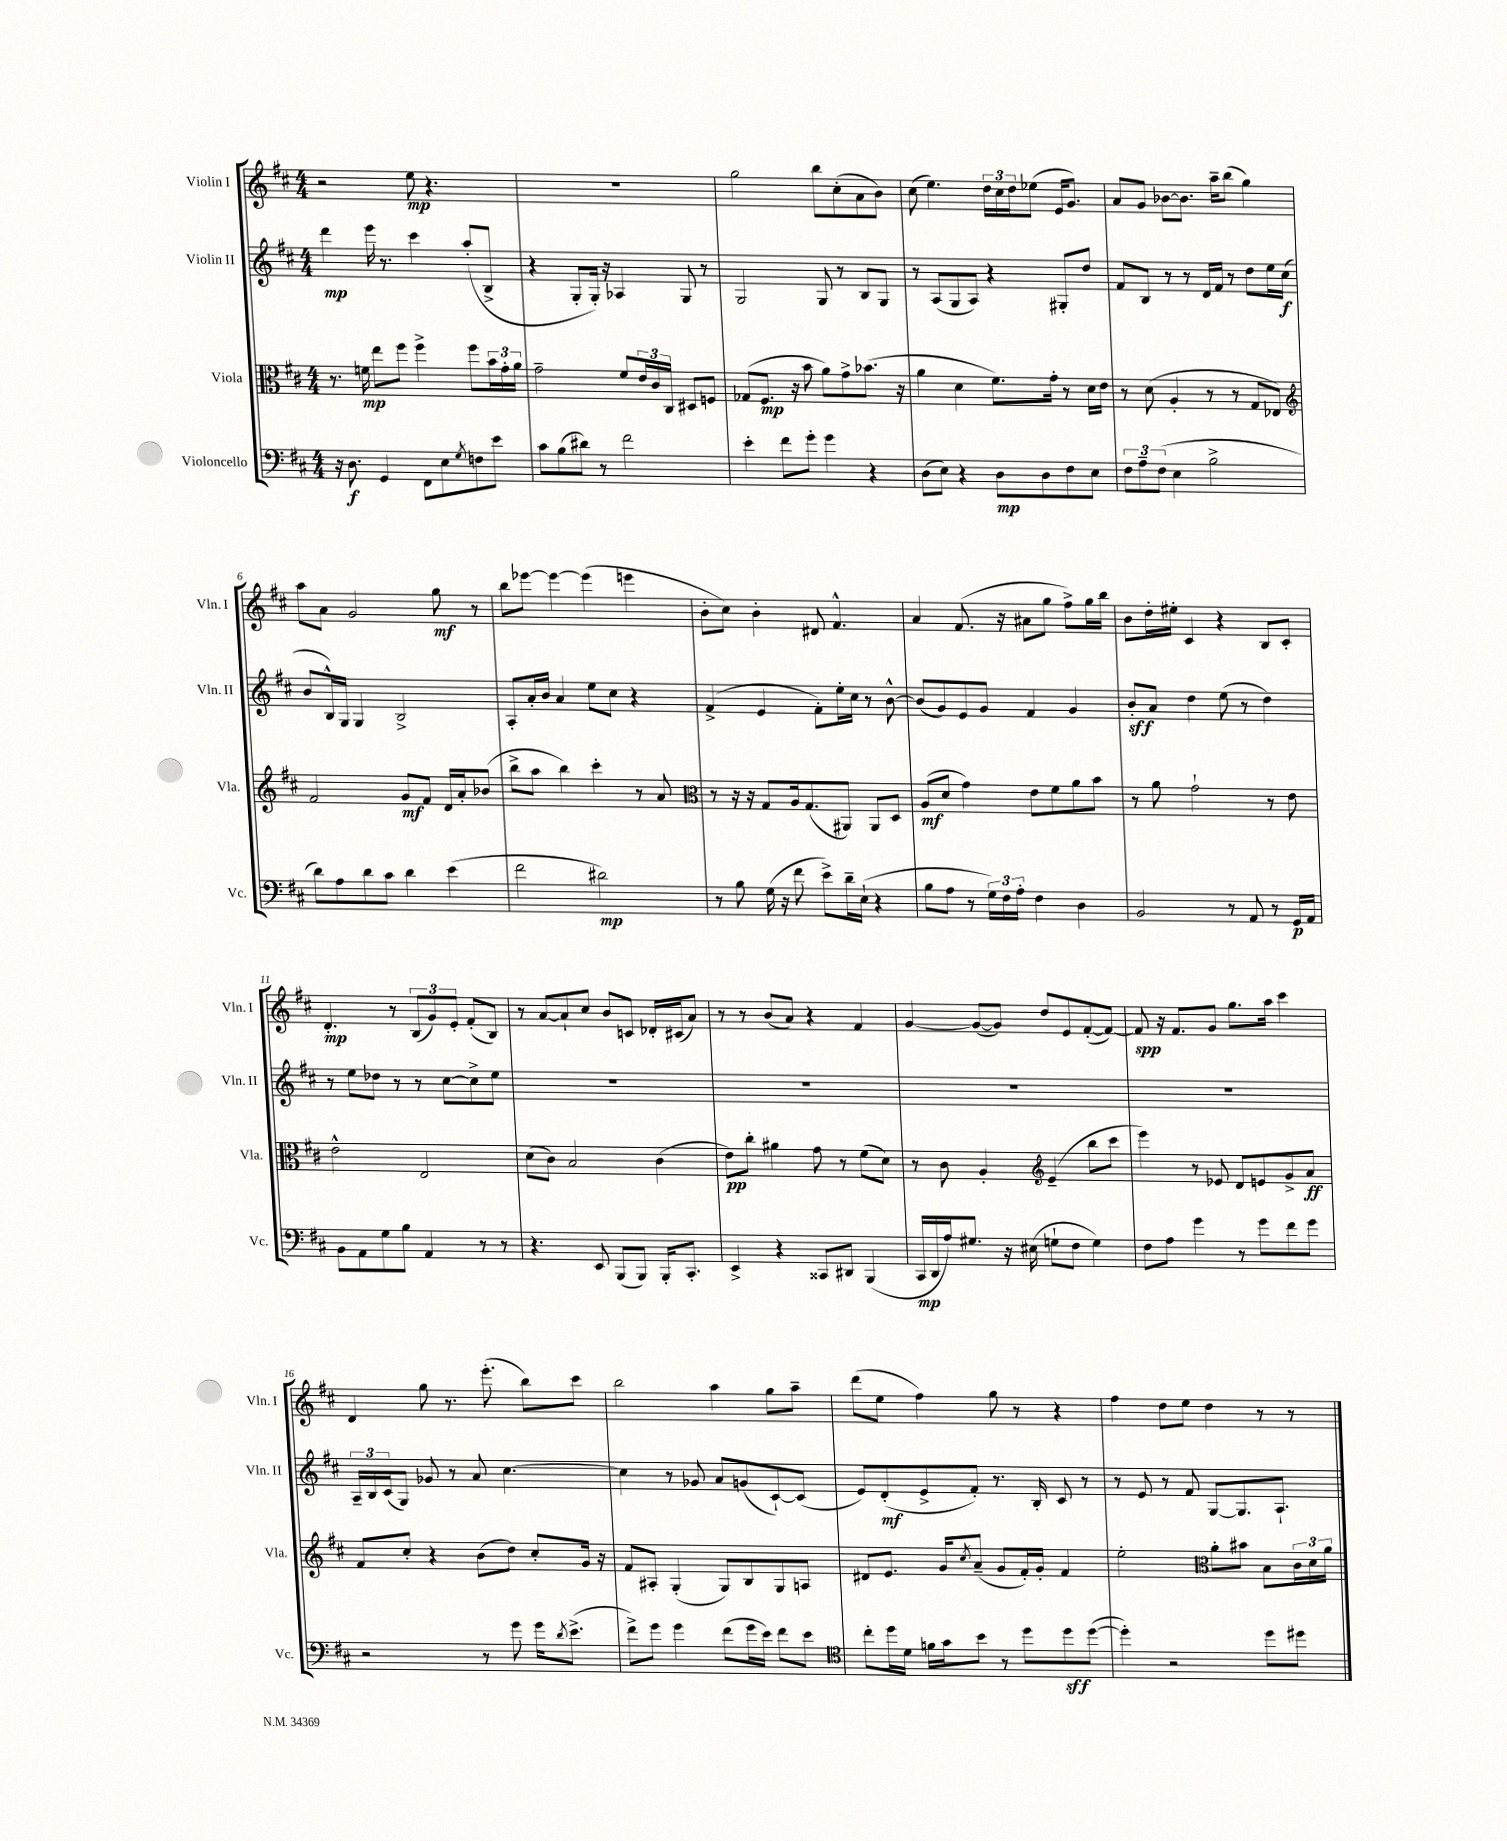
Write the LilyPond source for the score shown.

<<
\new StaffGroup <<
\new Staff = "s0" \with { instrumentName = "Violin I" shortInstrumentName = "Vln. I" } {
    \clef treble \key d \major \numericTimeSignature \time 4/4
    r2 e''8\mp r4. |
    R1 |
    g''2 b''8 cis''8-.( a'8 b'8) |
    cis''8( e''4.) \tuplet 3/2 { d''16 cis''16 d''16 } ees''8( e'16 g'8.) |
    a'8 g'8 bes'8~ bes'8. a''16-- b''8( g''4) |
    a''8 a'8 g'2 g''8\mf r8 |
    b''8 ees'''8~ ees'''4~ ees'''4( e'''4 |
    b'8-. cis''8) b'4-. dis'8 fis'4.-^ |
    a'4 fis'8.( r16 ais'8 g''8 fis''8->) g''16 b''16 |
    b'8 d''16-. eis''16-. cis'4 r4 b8 cis'8-. |
    d'4.-.\mp r8 \tuplet 3/2 { b8( g'8) e'8-. } fis'8-.( b8) |
    r8 a'8~ a'8-! cis''8 b'8 c'8 des'16-. cis'16( a'8) |
    r8 r8 b'8( a'8) r4 fis'4 |
    g'4~ g'8~( g'8) d''8 e'8 fis'8~-.( fis'8~) |
    fis'8\spp r16 fis'8. g'8 g''8. a''16 cis'''4 |
    d'4 g''8 r8. e'''8.-.( b''8) cis'''8 |
    b''2 a''4 g''8 a''8-- |
    d'''8( e''8 fis''4) g''8 r8 r4 |
    fis''4 d''8 e''8 d''4 r8 r8 \bar "|." |
}
\new Staff = "s1" \with { instrumentName = "Violin II" shortInstrumentName = "Vln. II" } {
    \clef treble \key d \major \numericTimeSignature \time 4/4
    d'''4\mp e'''16 r8. cis'''4 a''8-.( b8-> |
    r4 g8-. g16-.) r16 aes4 g8 r8 |
    g2 g8 r8 b8 g8 |
    r8 a8( g8 a8) r4 gis8-. d''8 |
    fis'8 b8 r8 r8 d'16 fis'16 r8 d''8 e''16 cis''16\f( |
    b'8 b16-^) g16 g4 b2-> |
    a8-. a'16-. b'16 a'4 e''8 cis''8 r4 |
    fis'4->( e'4 fis'8-.) e''16-. cis''16 r8 b'8~-^ |
    b'8( g'8) e'8 g'8 fis'4 g'4 |
    b'8-.\sff a'8 d''4 e''8( r8 d''4) |
    r8 e''8 des''8 r8 r8 cis''8~ cis''8-> e''8 |
    R1 |
    R1 |
    R1 |
    R1 |
    \tuplet 3/2 { a16-- b16 cis'16( } g8) ges'8 r8 a'8 cis''4.~ |
    cis''4 r8 ges'8 a'8 g'8( cis'8~-!) cis'8( |
    e'8) d'8-.\mf( e'8-> fis'8-.) r8. b16-. cis'8 r8 |
    r8 e'8 r8 fis'8 g8~ g8. a8.-! \bar "|." |
}
\new Staff = "s2" \with { instrumentName = "Viola" shortInstrumentName = "Vla." } {
    \clef alto \key d \major \numericTimeSignature \time 4/4
    r8. f'16\mp e''8 fis''8 fis''4-> fis''8 \tuplet 3/2 { b'16 g'16-. a'16 } |
    g'2-- fis'8 \tuplet 3/2 { e'16 cis'16 cis16 } dis8 f8 |
    ges8( fis8.\mp r16 b'8 a'8) g'8-> bes'8.( r16 |
    a'4 d'4 fis'8.) g'16-. r8 d'16 e'16 |
    r8 d'8( a4-. r8 r8 g8 ees8) |
    \clef treble fis'2 g'8\mf fis'8 d'16 a'16-. bes'8( |
    b''8-> a''8 b''4) cis'''4-. r8 a'8 |
    \clef alto r8 r16 r16 g8 a16 g8.( ais,8) ais,8 d8 |
    a8\mf( d'8 g'4) e'8 fis'8 a'8 b'8 |
    r8 a'8 g'2-! r8 e'8 |
    e'2-^ e2 |
    d'8( cis'8) b2 cis'4( |
    e'8\pp) cis''8-. ais'4 g'8 r8 fis'8( d'8) |
    r8 cis'8 a4-. \clef treble e'4--( b''8 cis'''8 |
    e'''4) r8 ees'8 d'8 e'8 g'8-> a'8\ff |
    fis'8 cis''8-. r4 b'8( d''8) cis''8-. g'16 r16 |
    fis'8 ais8-. g4-.( g8) b8 g8 a8 |
    dis'8 e'8. g'16 \acciaccatura { cis''8 } a'8--( g'8 fis'16-.) g'16-. fis'4 |
    e''2-. \clef alto a'8-. bis'8 b8 \tuplet 3/2 { cis'16 d'16 a'16 } \bar "|." |
}
\new Staff = "s3" \with { instrumentName = "Violoncello" shortInstrumentName = "Vc." } {
    \clef bass \key d \major \numericTimeSignature \time 4/4
    r16 d8.\f g,4 fis,8 e8 \acciaccatura { g8 } f8 e'8 |
    cis'8 b8( dis'8) r8 fis'2 |
    e'4-. fis'8 g'8-. g'4 r4 |
    d8( e8) r4 d8\mp d8 fis8 e8 |
    \tuplet 3/2 { fis8 a8-- fis8( } e4 b2-> |
    d'8) a8 d'8 cis'8 d'4 e'4( |
    fis'2 dis'2\mp) |
    r8 b8 g16( r16 fis'8 e'8->) d'16-- e16-!( r4 |
    b8 a8 r8 \tuplet 3/2 { g16) fis16 a16-. } fis4 d4 |
    b,2 r8 a,8 r8 g,16\p a,16 |
    b,8 a,8 g8 b8 a,4 r8 r8 |
    r4. e,8 b,,8( b,,8) b,,16-. cis,8.-. |
    e,4-> r4 cisis,8 dis,8 b,,4( |
    cis,16\mp d,16 a16) gis8. r16 eis16( g8-! fis8 g4) |
    fis8 a8 g'4 r8 g'8 fis'8 g'8 |
    r2 r8 g'8 g'16 \acciaccatura { d'8 } e'8.->( |
    fis'8->) g'8 g'4 fis'8( g'16 e'16) fis'8 e'8 |
    \clef tenor cis''8-. d''16 d'16 f'16 g'16 b'8 r8 d''8 d''8\sff d''8~( |
    d''4-.) r2 d''8 dis''8 \bar "|." |
}
>>
>>
